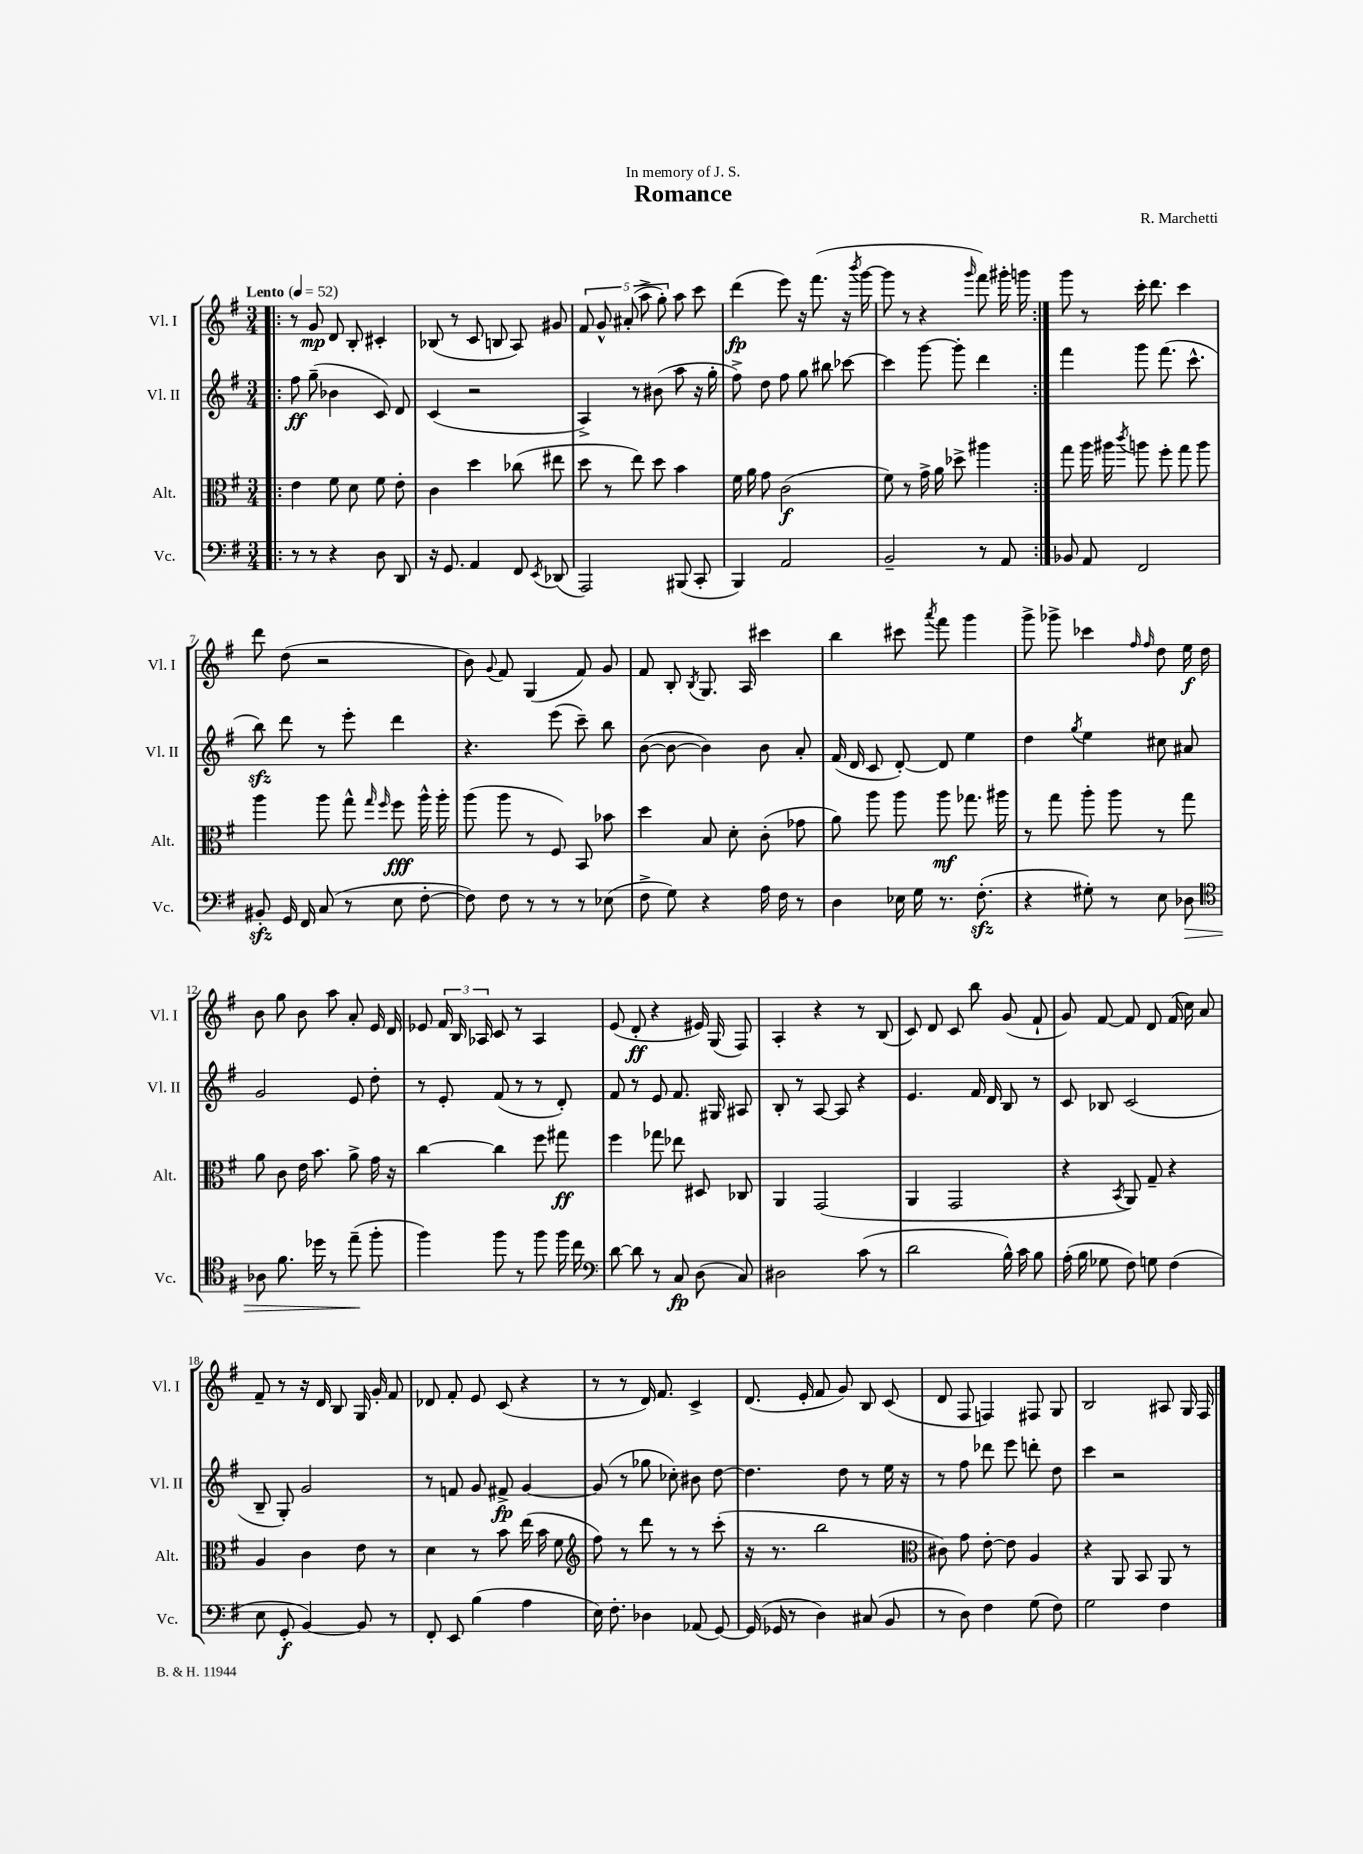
\header { title = "Romance" composer = "R. Marchetti" dedication = "In memory of J. S." }
<<
\new StaffGroup <<
\new Staff = "s0" \with { instrumentName = "Vl. I" shortInstrumentName = "Vl. I" } {
    \clef treble \key g \major \numericTimeSignature \time 3/4 \tempo "Lento" 4 = 52
    \autoBeamOff \repeat volta 2 { \bar ".|:" r8 g'8\mp d'8 b8-. cis'4-. |
    bes8( r8 c'8 b8 a8) gis'8 |
    \tuplet 5/4 { fis'8 g'8-^ ais'8-.( a''8-> g''8-.) } a''8 c'''8 |
    d'''4\fp( e'''8) r16 fis'''8.( r16 \acciaccatura { b'''8 } g'''16~ |
    g'''8 r8 r4 \grace { g'''16 } fis'''8) gis'''16-. g'''16 | }
    g'''8 r8 c'''16-. d'''8. c'''4 |
    d'''8 d''8( r2 |
    b'8) \appoggiatura { g'8 } fis'8 g4( fis'8) g'8 |
    fis'8 b8-. \acciaccatura { b8 } g8. a16 cis'''4 |
    b''4 cis'''8 \acciaccatura { a'''8 } fis'''8 g'''4 |
    g'''8-> ges'''8-> ces'''4 \grace { fis''16 fis''16 } d''8 e''16\f d''16 |
    b'8 g''8 b'8 a''8 a'8-. e'16 d'16 |
    ees'8 \tuplet 3/2 { fis'16 b16 aes16 } c'8 r8 aes4 |
    e'8( d'8-.\ff r4 eis'16) g16( fis8) |
    a4-. r4 r8 b8( |
    c'8) d'8 c'8 b''8 g'8( fis'8-! |
    g'8) fis'8~ fis'8 d'8 fis'16( c''16) a'8 |
    fis'8-- r8 r16 d'16 b8 g16 g'16-. fis'8 |
    des'8 fis'8-. e'8 c'8( r4 |
    r8 r8 d'16) fis'8. c'4-> |
    d'8.( e'16-. fis'8 g'8) b8 c'8( |
    d'8 fis8 f4) fis8 g8 |
    b2 ais8 g16 fis16 \bar "|." |
}
\new Staff = "s1" \with { instrumentName = "Vl. II" shortInstrumentName = "Vl. II" } {
    \clef treble \key g \major \numericTimeSignature \time 3/4
    \autoBeamOff \repeat volta 2 { \bar ".|:" fis''8\ff g''8--( bes'4 c'8) d'8 |
    c'4( r2 |
    a4->) r8 bis'8( a''8 r16 g''16-. |
    fis''8->) d''8 fis''8 g''8 bis''8 ces'''8~ |
    ces'''4 g'''8~ g'''8-. d'''4 | }
    fis'''4 g'''8 fis'''8.( c'''8.-^ |
    b''8\sfz) d'''8 r8 e'''8-. d'''4 |
    r4. e'''8( c'''8--) b''8 |
    b'8~( b'8~ b'4) b'8 a'8-. |
    fis'16( d'16 c'8 d'8~-.) d'8 e''4 |
    d''4 \acciaccatura { g''8 } e''4 cis''8 ais'8 |
    g'2 e'8 d''8-. |
    r8 e'8-. fis'8( r8 r8 d'8-.) |
    fis'8 r8 e'8 fis'8. gis16 ais8 |
    b8-. r8 a8~ a8 r4 |
    e'4. fis'16 d'16 b8 r8 |
    c'8 bes8 c'2( |
    b8-- g8-.) g'2 |
    r8 f'8 g'8 fis'8->\fp g'4~ |
    g'8( r8 ges''8 ces''8-.) bis'8 d''8~ |
    d''4. d''8 r8 e''16 r16 |
    r8 fis''8 des'''8 e'''8 d'''8-. d''8 |
    c'''4 r2 \bar "|." |
}
\new Staff = "s2" \with { instrumentName = "Alt." shortInstrumentName = "Alt." } {
    \clef alto \key g \major \numericTimeSignature \time 3/4
    \autoBeamOff \repeat volta 2 { \bar ".|:" e'4 fis'8 d'8 fis'8 e'8-. |
    c'4 d''4 ces''8( eis''8 |
    d''8 r8 e''8) d''8 b'4 |
    fis'16 a'16 g'8 c'2\f( |
    fis'8) r8 g'16-> a'16 des''8-> ais''4 | }
    g''8 a''16 ais''16 \acciaccatura { c'''8 } a''8 fis''8-. g''8 a''8 |
    a''4 a''8 g''8-^ \grace { g''16 fis''16 } fis''8\fff a''16-^ a''16-. |
    a''8( a''8 r8 fis8) b,8 bes'8 |
    d''4 b8 d'8-. c'8-.( ges'8 |
    a'8) a''8 a''8 a''8\mf ges''8. ais''16 |
    r8 g''8 a''8-. a''8 r8 g''8 |
    a'8 c'8 e'16 b'8. a'8-> g'16 r16 |
    c''4~ c''4 fis''8 gis''8\ff |
    fis''4 ges''8 ees''8 dis8 ces8 |
    a,4 g,2( |
    a,4 g,2 |
    r4 \acciaccatura { b,8 } a,8) g8-- r4 |
    a4 c'4 e'8 r8 |
    d'4 r8 b'8 e''16( b'16 fis'8 |
    \clef treble fis''8) r8 d'''8 r8 r8 c'''8-.( |
    r16 r8. b''2 |
    \clef alto cis'8) g'8 e'8~-. e'8 a4 |
    r4 a,8 b,8 a,8 r8 \bar "|." |
}
\new Staff = "s3" \with { instrumentName = "Vc." shortInstrumentName = "Vc." } {
    \clef bass \key g \major \numericTimeSignature \time 3/4
    \autoBeamOff \repeat volta 2 { \bar ".|:" r8 r8 r4 d8 d,8 |
    r16 g,8. a,4 fis,8 \acciaccatura { e,8 } des,8( |
    a,,2) bis,,8( c,8-. |
    b,,4) a,2 |
    b,2-- r8 a,8 | }
    bes,8 a,8 fis,2 |
    bis,8-.\sfz g,16 fis,16 c8( r8 e8 fis8~-. |
    fis8) fis8 r8 r8 r8 ees8( |
    fis8-> g8) r4 a16 fis16 r8 |
    d4 ees16 g16 r8. fis8.-.\sfz( |
    r4 gis8-.) r8 e8 des8\> |
    \clef tenor aes8 fis'8. des''16 r8 e''8--\!( fis''8-. |
    fis''4) fis''8 r8 fis''8 fis''16 c''16 |
    \clef bass d'8~ d'8 r8 c8\fp d8( c8) |
    dis2 c'8( r8 |
    d'2 b16-^) c'16 b8 |
    a16-.( b16 ges8 fis8) g8 fis4( |
    e8 g,8-.\f b,4~) b,8 r8 |
    fis,8-. e,8 b4( a4 |
    e16) fis8.-. des4 aes,8( g,8~) |
    g,16( ges,16 r8 d4) cis8( b,8 |
    r8 d8) fis4 g8( fis8) |
    g2 fis4 \bar "|." |
}
>>
>>
